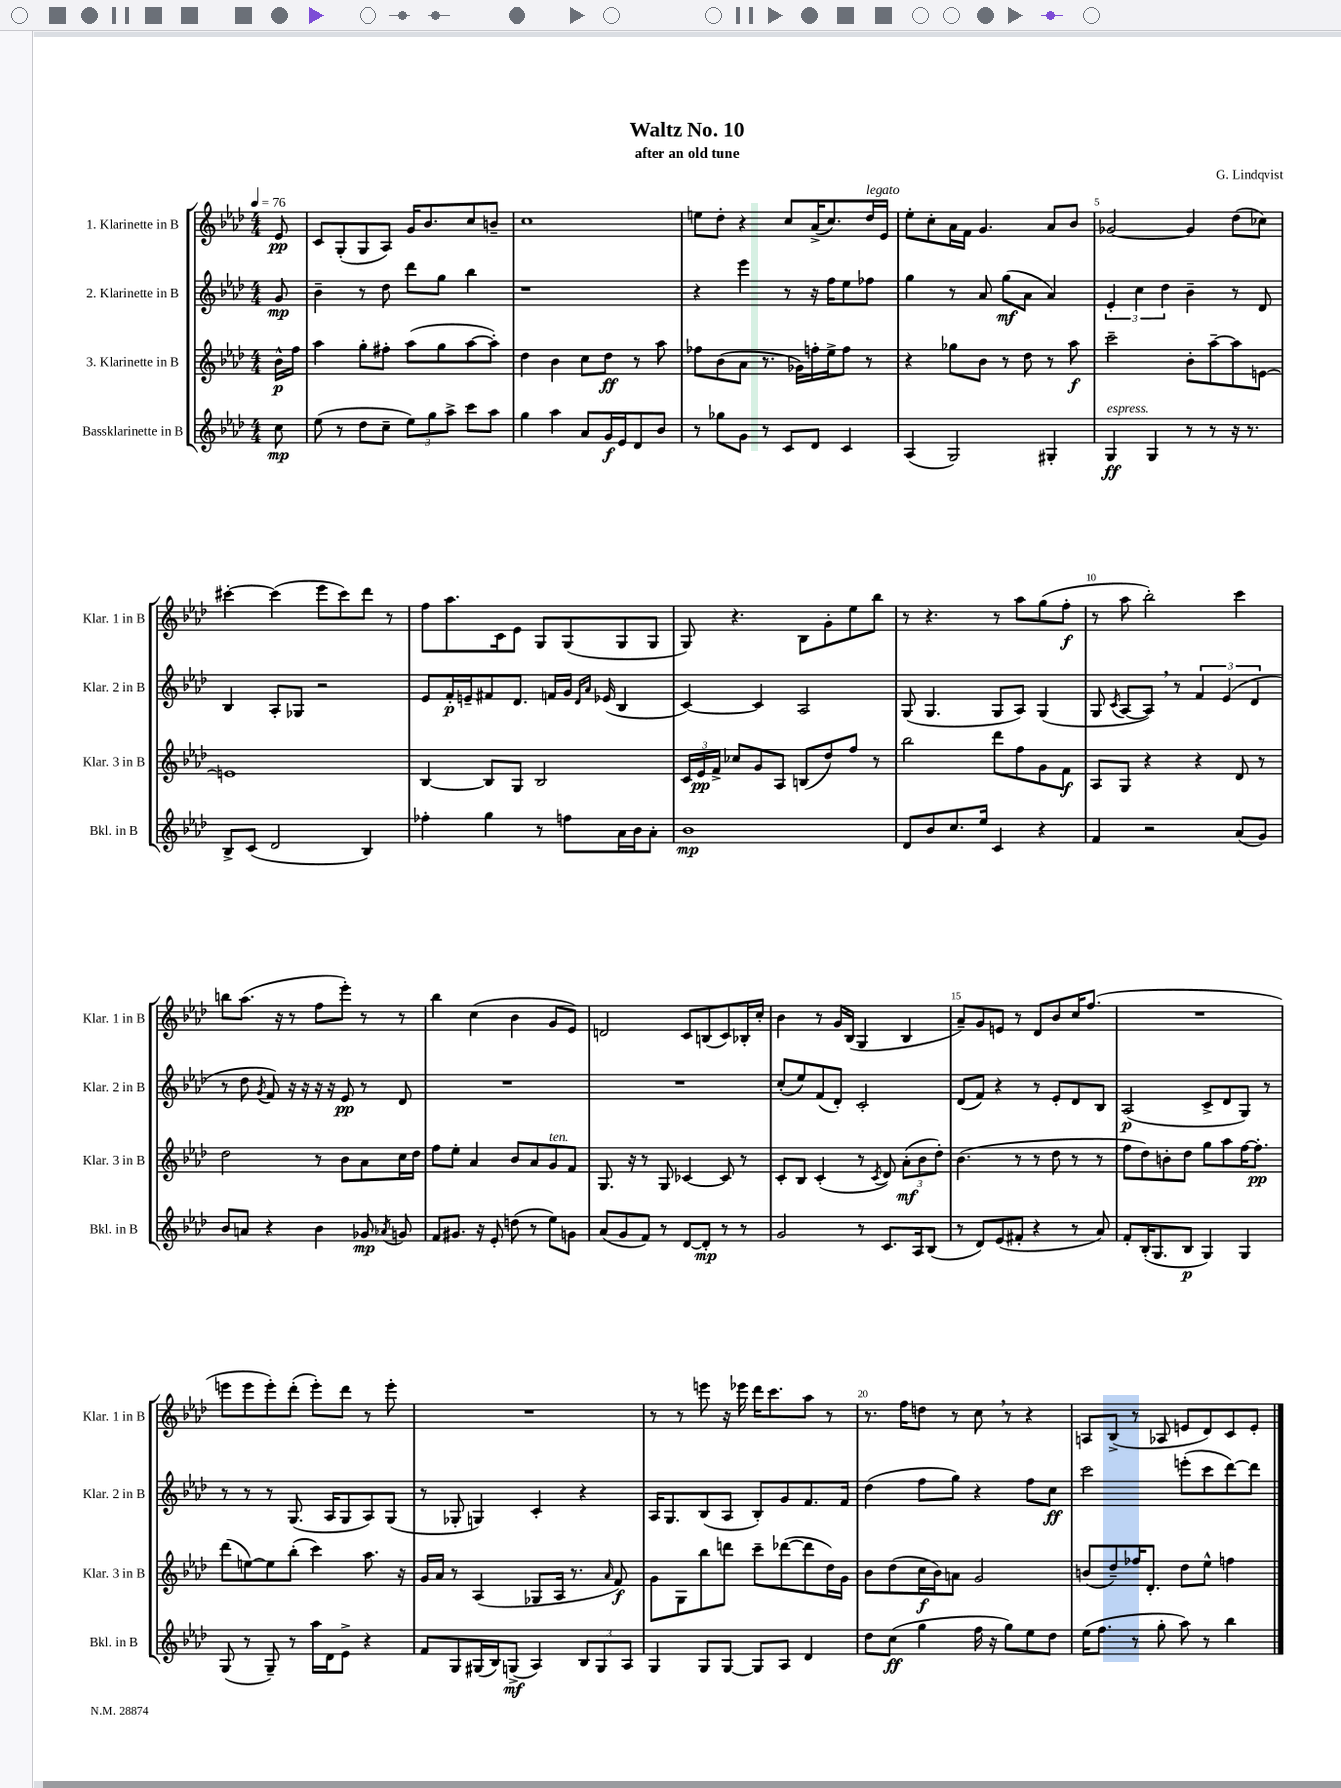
\header { title = "Waltz No. 10" composer = "G. Lindqvist" subtitle = "after an old tune" }
<<
\new StaffGroup <<
\new Staff = "s0" \with { instrumentName = "1. Klarinette in B" shortInstrumentName = "Klar. 1 in B" } {
    \clef treble \key aes \major \numericTimeSignature \time 4/4 \partial 8 \tempo 4 = 76
    \autoBeamOff ees'8\pp |
    c'8[ g8-.( g8 aes8]) g'16[ bes'8. c''8 b'8]-- |
    c''1 |
    e''8[ des''8]-. r4 c''8[ aes'16->( c''8.) des''16^\markup { \italic "legato" } ees'16] |
    ees''8[-. c''8-. aes'16 f'16] g'4. aes'8[ bes'8] |
    ges'2~ ges'4 des''8[( ces''8]) |
    cis'''4~-. cis'''4( ees'''8[ cis'''8) des'''8] r8 |
    f''8[ aes''8. c'16 ees'8] g8[ g8( g8 g8] |
    g8) r4. bes8[ g'8-. ees''8 bes''8] |
    r8 r4. r8 aes''8[ g''8( f''8]-.\f |
    r8 aes''8 bes''2-.) c'''4 |
    b''8[ aes''8.]( r16 r8 f''8[ ees'''8]-.) r8 r8 |
    bes''4 c''4( bes'4 g'8[ ees'8]) |
    d'2 c'8[ b8( c'8) bes16-. c''16]-. |
    bes'4 r8 g'16[ bes16]( g4 bes4 |
    aes'8[--) g'8 e'8] r8 des'8[ bes'8 c''16 f''8.]( |
    R1 |
    e'''8[ e'''8 e'''8-.) des'''8]-.( e'''8[-.) des'''8] r8 e'''8-. |
    R1 |
    r8 r8 e'''8 r16 ees'''16 des'''16[ c'''8. aes''8] r8 |
    r8. f''16[ d''8] r8 c''8 \breathe r8 r4 |
    a8[ bes8]->( r8 aes8 e'8[ des'8) c'8 e'8]-. \bar "|." |
}
\new Staff = "s1" \with { instrumentName = "2. Klarinette in B" shortInstrumentName = "Klar. 2 in B" } {
    \clef treble \key aes \major \numericTimeSignature \time 4/4 \partial 8
    \autoBeamOff g'8\mp |
    bes'4-- r8 des''8 des'''8[ g''8] bes''4 |
    r1 |
    r4 ees'''4 r8 r16 f''16[ ees''8 fes''8] |
    g''4 r8 aes'8 g''8[\mf( aes'8] aes'4) |
    \tuplet 3/2 { ees'4-. c''4 des''4 } bes'4-- r8 des'8 |
    bes4 aes8[-. ges8] r2 |
    ees'8[ f'16-.\p e'16-- fis'8 des'8.] f'16[ g'16] \grace { des'16[ aes'16] } ees'16( bes4 |
    c'4~) c'4 aes2 |
    g8( g4. g8[ aes8]) g4( |
    g8 \acciaccatura { c'8 } aes8[~ aes8]) \breathe r8 \tuplet 3/2 { f'4 ees'4( des'4 } |
    r8 des''8 \acciaccatura { g'8 } f'8) r16 r16 r16 r16 ees'8\pp r8 des'8 |
    R1 |
    R1 |
    c''8[-.( ees''8) f'8( des'8]-.) c'2-. |
    des'8[( f'8]) r4 r8 ees'8[-. des'8 bes8] |
    aes2\p( c'8[-> des'8 g8]) r8 |
    r8 r8 r8 g8.( aes16[ g8 aes8) g8]( |
    r8 ges8-. g4) c'4-. r4 |
    aes16[ g8. bes8( aes8] bes8[-.) g'8 f'8. f'16] |
    des''4( f''8[ g''8]) r4 f''8[ c''8]\ff |
    c'''2 e'''8[-.( c'''8 des'''8~) des'''8] \bar "|." |
}
\new Staff = "s2" \with { instrumentName = "3. Klarinette in B" shortInstrumentName = "Klar. 3 in B" } {
    \clef treble \key aes \major \numericTimeSignature \time 4/4 \partial 8
    \autoBeamOff bes'16[-^\p f''16] |
    aes''4 g''8[-. fis''8]-. aes''8[( g''8 aes''8~ aes''8]-.) |
    des''4 bes'4 c''8[ des''8]\ff r8 aes''8 |
    fes''8[ bes'8( aes'8] r8. ges'16[) f''16-. ees''16-> f''8] r8 |
    r4 ges''8[ bes'8] r8 des''8 r8 aes''8\f |
    c'''2-- bes'8[-. aes''8~-- aes''8 e'8]~ |
    e'1 |
    bes4~ bes8[ g8] bes2 |
    \tuplet 3/2 { c'16[ ees'16\pp f'16]-> } ces''8[ g'8 aes8] b8[( des''8) f''8] r8 |
    bes''2 des'''8[ f''8 g'8 f'8]\f |
    aes8[ g8] r4 r4 des'8 r8 |
    des''2 r8 bes'8[ aes'8 c''16 des''16] |
    f''8[ ees''8]-. aes'4 bes'8[ aes'8 g'8^\markup { \italic "ten." } f'8] |
    g8. r16 r8 g8 ces'4~ ces'8 r8 |
    c'8[-. bes8] c'4-.( r8 \acciaccatura { c'8 } des'8) \tuplet 3/2 { aes'8[-.\mf( bes'8 des''8]-.) } |
    bes'4.( r8 r8 des''8 r8 r8 |
    f''8[ des''8) b'8-. des''8] g''8[ aes''8 f''16~ f''8.]-.\pp |
    des'''8[( e''8~) e''8 bes''8]-.( c'''4) aes''8. r16 |
    g'16[ aes'16] r8 aes4( ges8[ aes16] r8. \grace { aes'16 } f'8\f) |
    g'8[ g8 bes''8 d'''8] c'''8[-- des'''8~( des'''8 des''16) g'16] |
    bes'8[ des''8( c''16\f bes'16) a'8] g'2 |
    b'8[( des''8--) fes''16 des'8.]-. des''8[ ees''8]-^ f''4 \bar "|." |
}
\new Staff = "s3" \with { instrumentName = "Bassklarinette in B" shortInstrumentName = "Bkl. in B" } {
    \clef treble \key aes \major \numericTimeSignature \time 4/4 \partial 8
    \autoBeamOff c''8\mp |
    ees''8( r8 des''8[ c''8]-- \tuplet 3/2 { ees''8[) g''8 aes''8]-> } c'''8[ aes''8] |
    g''4 aes''4 aes'8[ g'16\f ees'16 des'8 bes'8] |
    r8 ges''8[ g'8] r8 c'8[ des'8] c'4 |
    aes4( g2) gis4-. |
    g4\ff^\markup { \italic "espress." } g4 r8 r8 r16 r8. |
    bes8[-> c'8]( des'2 bes4) |
    fes''4-. g''4 r8 f''8[ aes'16 bes'16 aes'8]-. |
    bes'1\mp |
    des'8[ bes'8 c''8. ees''16] c'4 r4 |
    f'4 r2 aes'8[( g'8]) |
    bes'8[ a'8] r4 bes'4 ges'8\mp \acciaccatura { aes'8 } g'8 |
    f'8[ gis'8.] r16 ees'8-. d''8( r8 ees''8[) g'8] |
    aes'8[( g'8 f'8]) r8 des'8[~ des'8]-.\mp r8 r8 |
    g'2 r8 c'8.[ aes16 bes8]( |
    r8 des'8[) ees'8( fis'8]-. r4 r8 aes'8) |
    f'8[-. bes16-.( g8. bes8]\p g4) g4 |
    g8( r8 g8--) r8 aes''16[ des'16 ees'8]-> r4 |
    f'8[ g8 gis16( bes16) g8]->\mf( aes4) \tuplet 3/2 { bes8[ g8 aes8] } |
    g4 g8[ g8]~ g8[ aes8] des'4 |
    des''8[ c''8]\ff( g''4 f''16 r16 g''8[) ees''8 des''8] |
    ees''16[( f''8.] r8 g''8-. aes''8) r8 bes''4 \bar "|." |
}
>>
>>
\layout { \context { \Score \override BarNumber.break-visibility = ##(#f #t #t) barNumberVisibility = #(every-nth-bar-number-visible 5) } }
